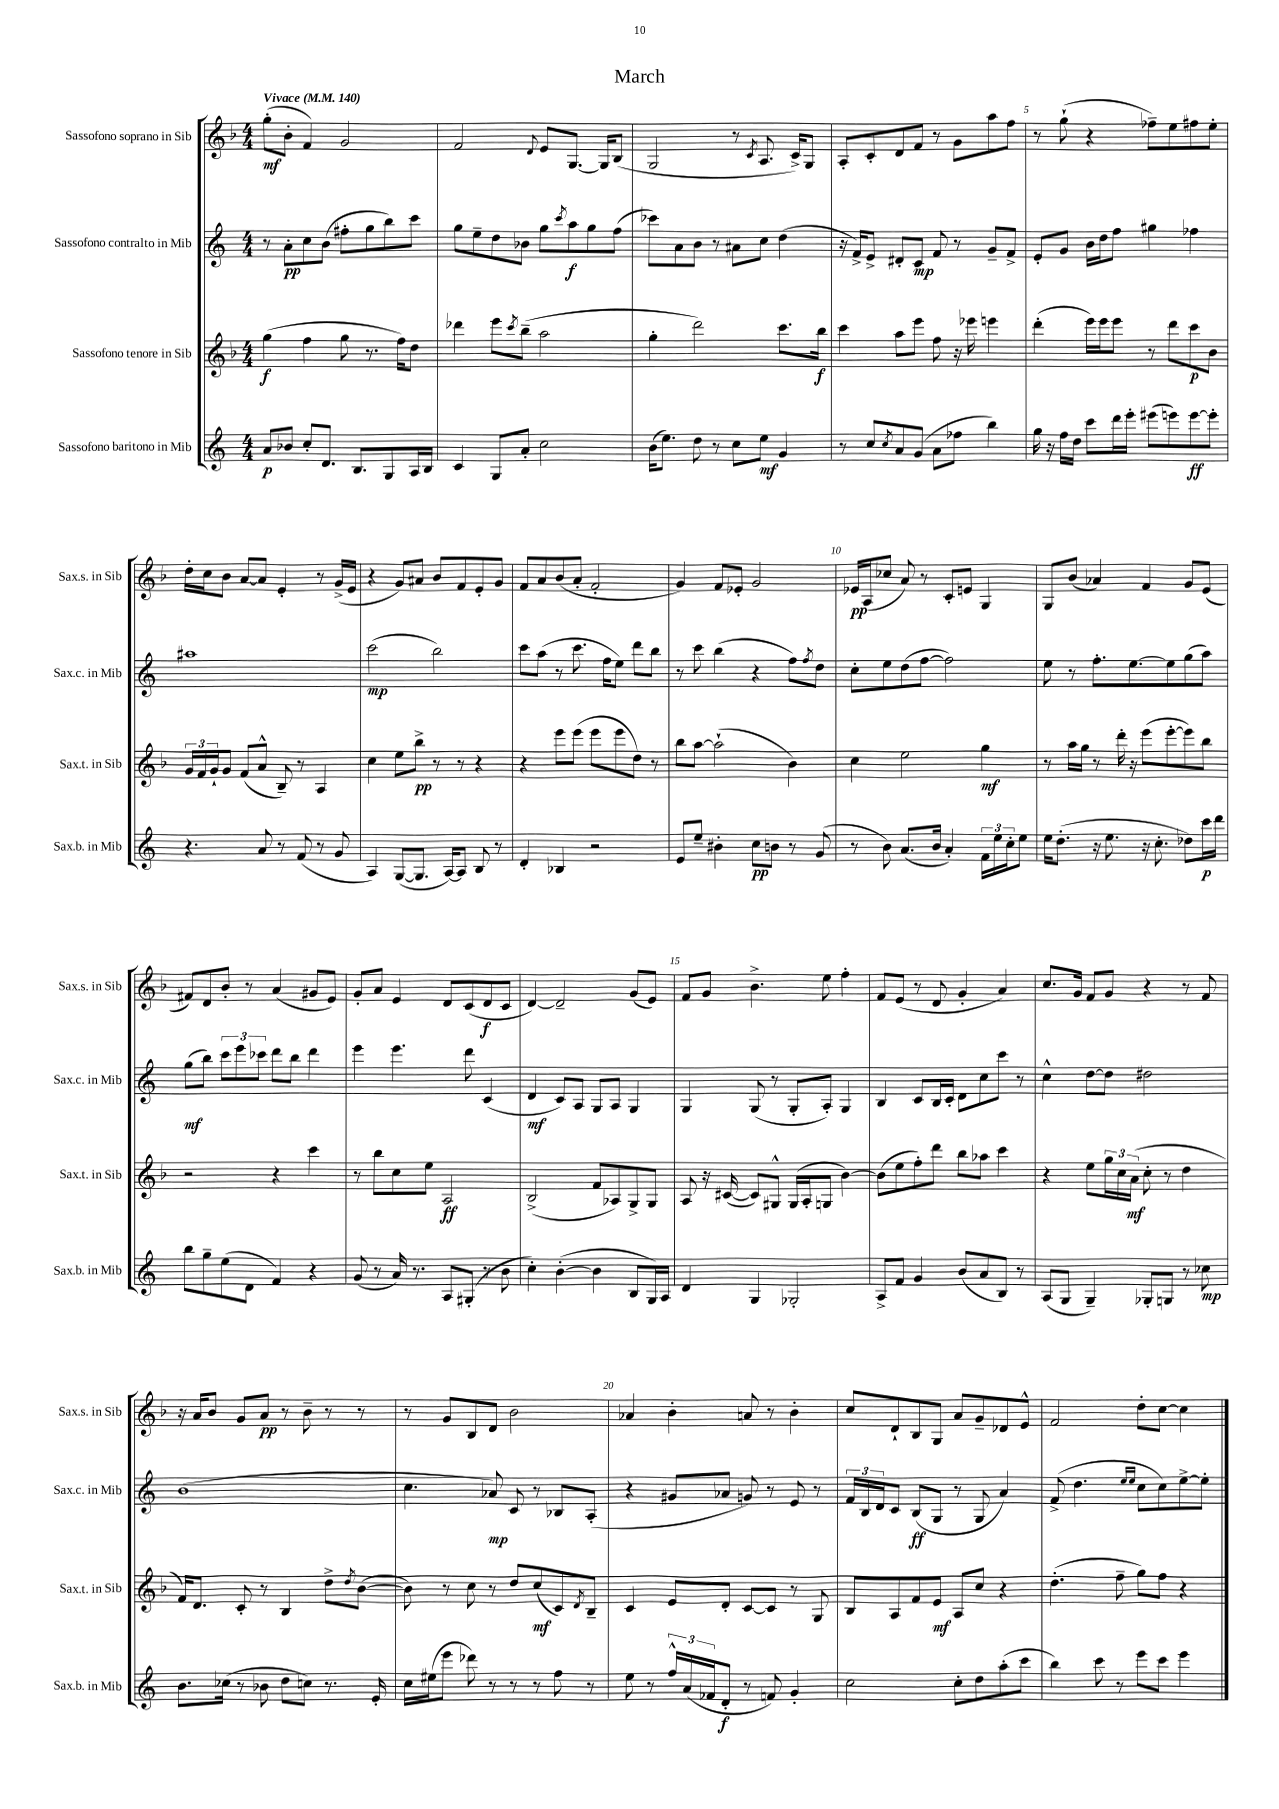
\header { title = "March" }
<<
\new StaffGroup <<
\new Staff = "s0" \with { instrumentName = "Sassofono soprano in Sib" shortInstrumentName = "Sax.s. in Sib" } {
    \clef treble \key f \major \numericTimeSignature \time 4/4 \tempo "Vivace" 4 = 140
    g''8-.\mf( bes'8-. f'4) g'2 |
    f'2 \appoggiatura { d'8 } e'8 g8.~ g16 bes8( |
    g2 r8 \acciaccatura { c'8 } a8. c'16->) g8 |
    a8-. c'8-. d'8 f'8 r8 g'8 a''8 f''8 |
    r8 g''8-!( r4 fes''8--) e''8 fis''8 e''8-. |
    d''16-. c''16 bes'8 a'8~ a'8 e'4-. r8 g'16->( e'16 |
    r4 g'8) ais'8 bes'8 f'8 e'8-. g'8 |
    f'8 a'8 bes'8( a'8-. f'2-. |
    g'4) f'8 ees'8-. g'2 |
    ees'16\pp a16( ces''8 a'8) r8 c'8-. e'8 g4 |
    g8 bes'8( aes'4) f'4 g'8 e'8( |
    fis'8) d'8 bes'8-. r8 a'4( gis'8 e'8) |
    g'8-. a'8 e'4 d'8 c'8( d'8\f c'8 |
    d'4~) d'2-- g'8( e'8) |
    f'8 g'8 bes'4.-> e''8 f''4-. |
    f'8 e'8( r8 d'8 g'4-. a'4) |
    c''8. g'16 f'8 g'8 r4 r8 f'8 |
    r16 a'16 bes'8 g'8 a'8\pp r8 bes'8-- r8 r8 |
    r8 g'8 bes8 d'8 bes'2 |
    aes'4 bes'4-. a'8 r8 bes'4-. |
    c''8 d'8-! bes8 g8 a'8 g'8-- des'8 e'8-^ |
    f'2 d''8-. c''8~ c''4 \bar "|." |
}
\new Staff = "s1" \with { instrumentName = "Sassofono contralto in Mib" shortInstrumentName = "Sax.c. in Mib" } {
    \clef treble \key c \major \numericTimeSignature \time 4/4
    r8 a'8-.\pp c''8 b'8( fis''8-. g''8 b''8) c'''8 |
    g''8 e''8-- d''8 bes'8 g''8 \acciaccatura { c'''8 } a''8\f g''8 f''8( |
    ces'''8) a'8 b'8 r8 ais'8 c''8 d''4( |
    r16 f'16->) e'8-> dis'8-. c'8\mp f'8 r8 g'8-- f'8-> |
    e'8-. g'8 b'16 d''16 f''8 gis''4 fes''4 |
    ais''1 |
    c'''2\mp( b''2) |
    c'''8 a''8( r8 c'''8. f''16 e''8) d'''8 b''8 |
    r8 c'''8 b''4( r4 f''8) \acciaccatura { f''8 } d''8 |
    c''8-. e''8 d''8( f''8~ f''2) |
    e''8 r8 f''8.-. e''8.~ e''8 g''8( a''8) |
    g''8\mf( b''8) \tuplet 3/2 { c'''8 e'''8 ces'''8 } d'''8 b''8 d'''4 |
    e'''4 e'''4. d'''8 c'4( |
    d'4\mf c'8) a8 g8 a8 g4 |
    g4 g8( r8 g8-. a8-.) g4 |
    b4 c'8 b16 c'16-. d'8 c''8 c'''8 r8 |
    c''4-^ d''8~ d''8 dis''2 |
    b'1( |
    c''4. aes'8\mp) c'8 r8 bes8 a8-.( |
    r4 gis'8 aes'8 g'8) r8 e'8 r8 |
    \tuplet 3/2 { f'16 b16 d'16 } c'8 b8\ff( g8 r8 g8 a'4) |
    f'8->( d''4. \grace { e''16 e''16 } c''8 c''8) e''8~-> e''8-. \bar "|." |
}
\new Staff = "s2" \with { instrumentName = "Sassofono tenore in Sib" shortInstrumentName = "Sax.t. in Sib" } {
    \clef treble \key f \major \numericTimeSignature \time 4/4
    g''4\f( f''4 g''8 r8. f''16) d''8 |
    des'''4 e'''8 \acciaccatura { c'''8 } bes''8--( a''2 |
    g''4-. d'''2) c'''8. bes''16\f |
    c'''4 a''8 e'''8 f''8 r16 ees'''16 e'''4 |
    d'''4-.( e'''16) e'''16 e'''8 r8 d'''8 c'''8\p bes'8 |
    \tuplet 3/2 { g'16 f'16 g'16-! } g'8 f'8( a'8-^ bes8--) r8 a4 |
    c''4 e''8 bes''8->\pp r8 r8 r4 |
    r4 e'''8 e'''8( e'''8 e'''8 d''8) r8 |
    bes''8 a''8~ a''2-!( bes'4) |
    c''4 e''2 g''4\mf |
    r8 a''16 g''16 r8 d'''16-. r16 e'''8( e'''8~-. e'''8) bes''8 |
    r2 r4 c'''4 |
    r8 bes''8 c''8 e''8 a2\ff |
    bes2->( f'8 aes8) g8-> g8 |
    a8 r16 cis'16~( cis'8) gis8-^ gis16( a16-. g8 bes'4~) |
    bes'8( e''8 f''8-.) d'''8 bes''8 aes''8 c'''4 |
    r4 e''8 \tuplet 3/2 { g''16 c''16 a'16\mf( } c''8-. r8 d''4 |
    f'16) d'8. c'8-. r8 bes4 d''8-> \acciaccatura { d''8 } bes'8~( |
    bes'8) r8 c''8 r8 d''8 c''8\mf( c'8) \acciaccatura { d'8 } bes8-- |
    c'4 e'8 d'8-. c'8~ c'8 r8 g8 |
    bes8 a8 f'8 e'8\mf a8 c''8 r4 |
    d''4.-.( f''8-- g''8) f''8 r4 \bar "|." |
}
\new Staff = "s3" \with { instrumentName = "Sassofono baritono in Mib" shortInstrumentName = "Sax.b. in Mib" } {
    \clef treble \key c \major \numericTimeSignature \time 4/4
    a'8\p bes'8 c''8-. d'8. b8. g8 a16 b16 |
    c'4 g8 a'8-. c''2 |
    b'16( e''8.) d''8 r8 c''8 e''8\mf g'4 |
    r8 c''8 \acciaccatura { c''8 } a'8 g'8( a'8 fes''8 b''4) |
    g''16 r16 f''16 d''16 c'''8 d'''16 e'''16-. eis'''8( e'''8) e'''8~\ff e'''8-. |
    r4. a'8 r8 f'8( r8 g'8 |
    a4) g8~( g8. a16~) a8 b8 r8 |
    d'4-. bes4 r2 |
    e'8 e''8-- bis'4-. c''8\pp b'8 r8 g'8( |
    r8 b'8) a'8.( b'16 a'4-.) \tuplet 3/2 { f'16 e''16 c''16-. } e''8 |
    e''16 d''8.-.( r16 e''8. r16 c''8.-. des''8) c'''16\p d'''16 |
    b''8 g''8-- e''8( d'8 f'4) r4 |
    g'8( r8 a'16) r8. a8 gis8-.( r8 b'8 |
    c''4-.) b'4~-.( b'4 b8 g16) a16 |
    d'4 g4 ges2-. |
    a8-> f'8 g'4 b'8( a'8 b8) r8 |
    a8( g8 g4--) ges8-. g8 r8 ces''8\mp |
    b'8. ces''16( r8 bes'8 d''8 c''8) r8. e'16-. |
    c''16 eis''16( e'''8 des'''8) r8 r8 r8 f''8 r8 |
    e''8 r8 \tuplet 3/2 { f''16-^ a'16( fes'16 } d'8-.\f r8 f'8) g'4-. |
    c''2 c''8-. d''8 a''8-.( c'''8 |
    b''4) c'''8 r8 e'''8 c'''8 e'''4 \bar "|." |
}
>>
>>
\layout { \context { \Score \override BarNumber.break-visibility = ##(#f #t #t) barNumberVisibility = #(every-nth-bar-number-visible 5) } }
